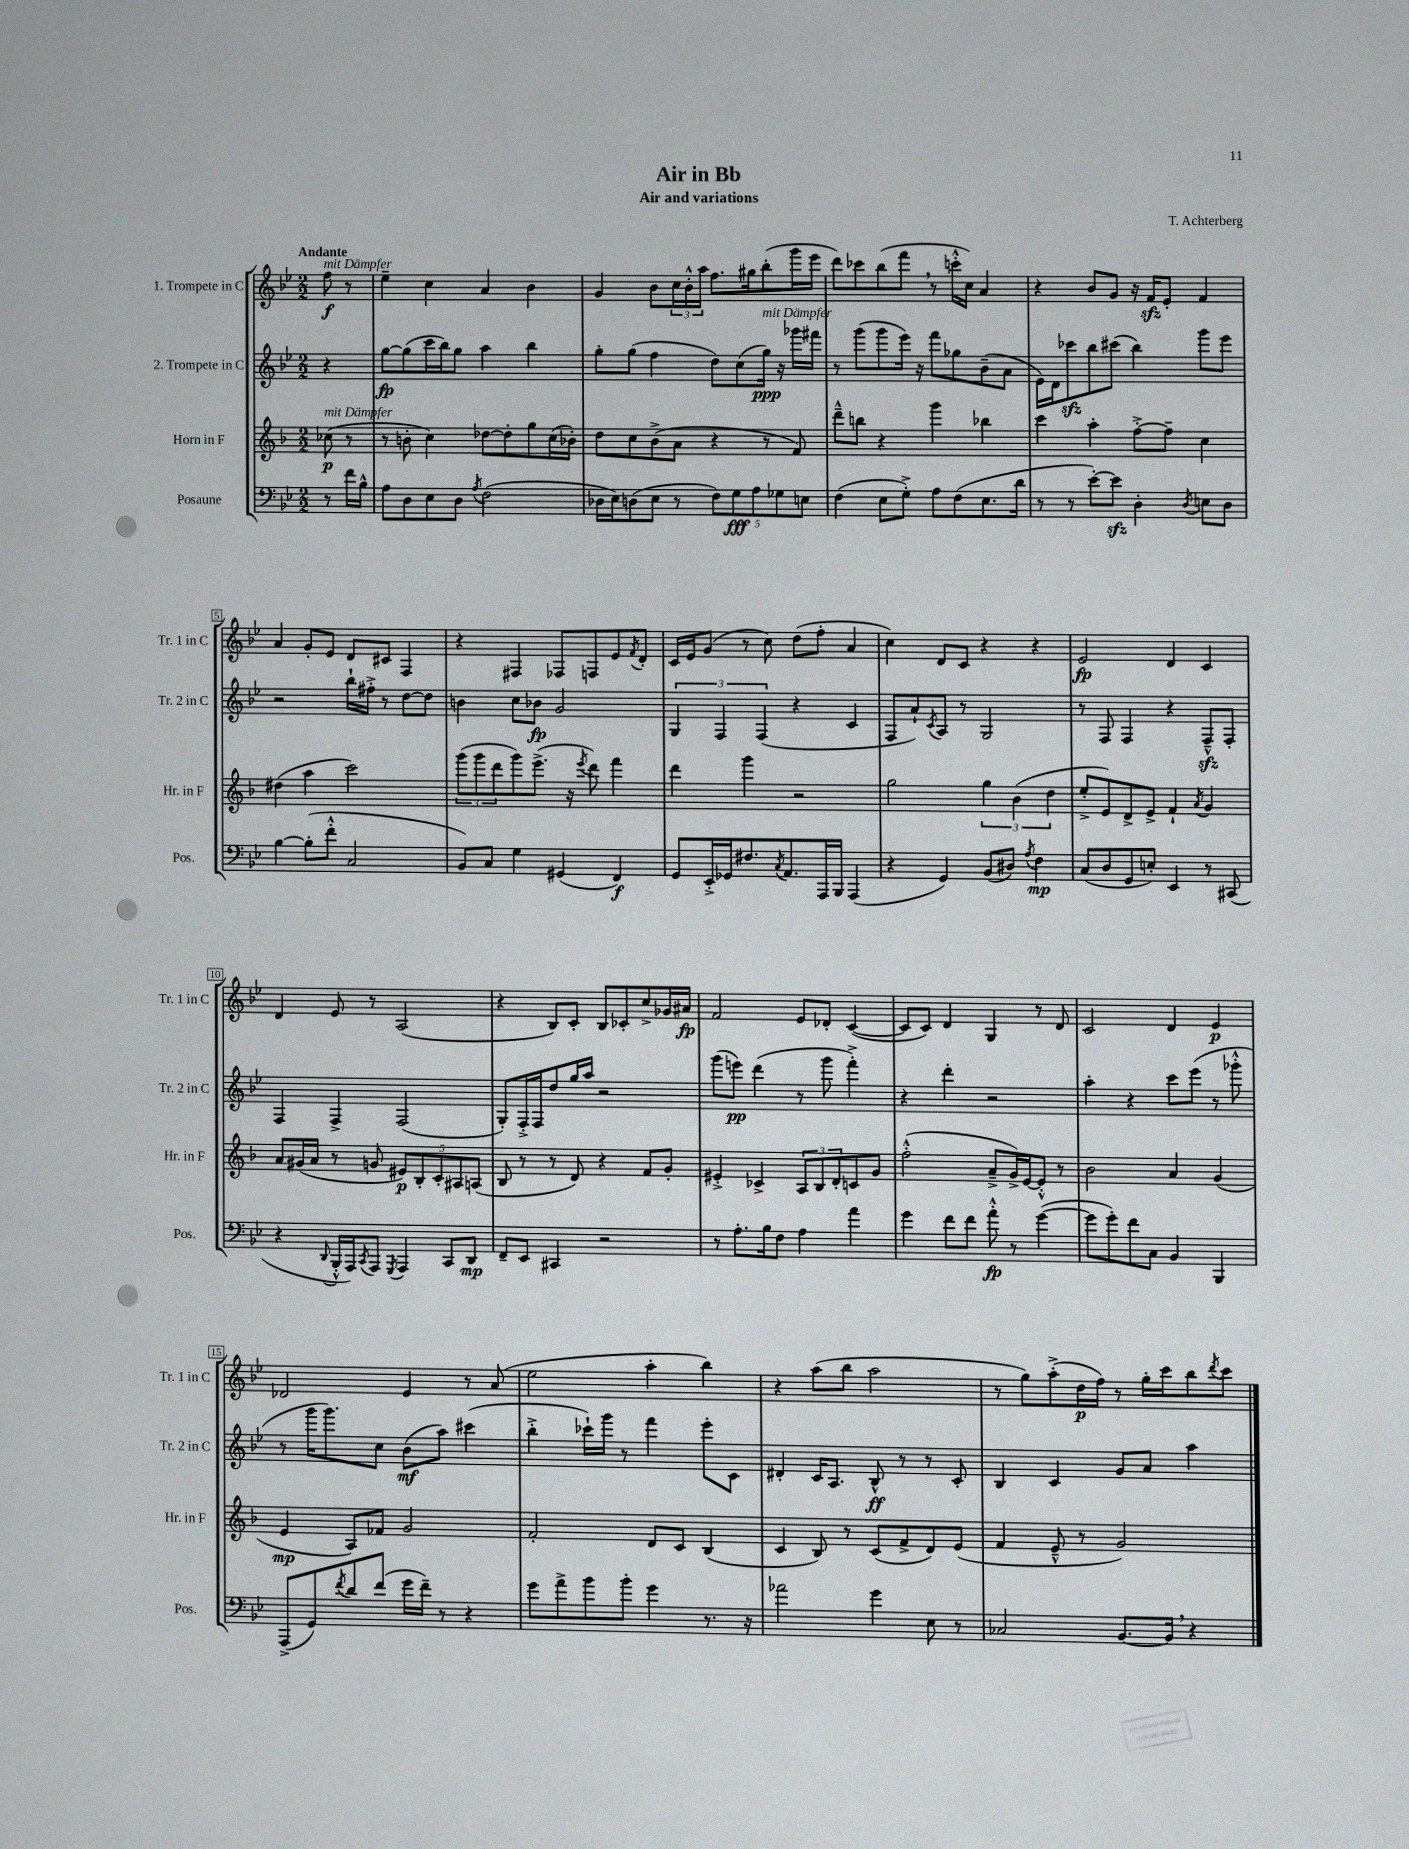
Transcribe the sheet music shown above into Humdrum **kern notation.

**kern	**kern	**kern	**kern
*staff4	*staff3	*staff2	*staff1
*clefF4	*clefG2	*clefG2	*clefG2
*k[b-e-]	*k[b-]	*k[b-e-]	*k[b-e-]
*M2/2	*M2/2	*M2/2	*M2/2
8r	(8cc-	4r	8ff
16f	8r	.	8r
16B-^^	.	.	.
=	=	=	=
8A	8r	[8gg	4ee-~
8D	8b'	(8gg]	.
8E-	4cc)	16ccc	4cc
.	.	16bb-)	.
8D	.	8gg	.
8qA	.	.	.
(2F	[8dd-	4aa	4a
.	8dd-']	.	.
.	8gg	4bb-	4b-
.	(16cc	.	.
.	16b-')	.	.
=	=	=	=
16D-	8dd	8gg'	4g
16E-)	.	.	.
(8D	8cc	(8gg	.
8E-	(8b-^	4ff	8b-
8r	8a	.	24cc
.	.	.	24b-'^^
.	.	.	24aa
10F)	4r	8dd)	8.ff
10G	.	.	.
.	.	(8cc	.
.	.	.	16gg#
10A	.	.	.
.	8r	16gg)	(8bb-'
10G-	.	.	.
.	.	16r	.
.	8f)	16ggg-	16ggg
10E	.	.	.
.	.	16fff#	16eee-
=	=	=	=
(4F	8ddd~^^	8r	8ddd)
.	8bb	(8ggg	8ccc-
8E-	4r	8ggg	(8bb-
8G'^)	.	16eee-)	8fff
.	.	16r	.
8A	4ggg	8fff	8r
(8F	.	8gg-	16ccc'^^
.	.	.	16cc)
8.E-	4bb-	(8b-~	4a
.	.	8a	.
16d	.	.	.
=	=	=	=
8r	4ccc	16e-)	4r
.	.	16d	.
8r	.	8ccc-	.
[8e-')	4aa'	8bb-	8b-
8e-]	.	(8ccc#	8g
4D'	[8ff'^	4bb-)	16r
.	.	.	16f
.	8ff~]	.	8e-'
8qD	.	.	.
8E	4cc	8ggg	4f
8D	.	8eee-	.
=	=	=	=
[4B-	(4dd#	2r	4a
(8B-']	4aa	.	8g'
8f'^^	.	.	8e-
2C	2ccc)	16bb-`	8d
.	.	16ff#'^	.
.	.	8r	8c#
.	.	[8dd	4F
.	.	8dd]	.
=	=	=	=
8BB-)	(12ggg	4b	4r
.	12ggg	.	.
8C	.	.	.
.	12ddd	.	.
4G	8ggg)	8cc	4F#
.	(8.eee^	8b-	.
(4GG#	.	2g	8F-
.	16r	.	.
.	8qeee	.	.
.	8ddd)	.	8F
4FF)	4fff	.	8e-
.	.	.	8qf
.	.	.	8d'
=	=	=	=
8GG	4ddd	6G	16c
.	.	.	16e-
16EE-'^	.	.	(8g
.	.	6F	.
16GG-	.	.	.
8.F#	4ggg	.	8r
.	.	(6F	.
.	.	.	8cc)
8qC	.	.	.
8.AA	.	.	.
.	2r	4r	(8dd
16AAA	.	.	8ff'
16BBB-	.	.	.
(4AAA	.	4c	4a
=	=	=	=
4r	2gg	8F	4cc)
.	.	8a`)	.
.	.	8qc	.
4GG)	.	8A	8d
.	.	8r	8c
(8BB-	6gg	2G	4r
8D#)	.	.	.
.	(6b-	.	.
8qA	.	.	.
4F	.	.	4r
.	6dd	.	.
=	=	=	=
(8C	8ee'^	8r	2e-
8D	8e)	8F	.
8GG	8d^	4F	.
8E')	8e^	.	.
4EE-	4f`	4r	4d
.	8qa	.	.
8r	4g	8F~^^	4c
(8CC#	.	8F'	.
=	=	=	=
4r	8a	4F	4d
.	(16g#	.	.
.	16a	.	.
8qqDD	.	.	.
16BBB-'^^	8r	4F^	8e-
16AAA)	.	.	.
8qCC	.	.	.
8AAA	8g	.	8r
8qGGG	.	.	.
4AAA	10e#)	(2F	(2A
.	10B-'	.	.
.	10c'	.	.
8CC	.	.	.
.	10A#	.	.
8DD	.	.	.
.	(10A	.	.
=	=	=	=
8FF~	8B-	8G')	4r
8EE-	8r	16F'^	.
.	.	16F	.
4CC#	8r	8dd	8B-)
.	8d)	16gg	8c'
.	.	16aa	.
2r	4r	2r	8B-
.	.	.	8c-'
.	8f	.	8cc^
.	8g'	.	16g-
.	.	.	16a#
=	=	=	=
8r	4e#'^	(8ggg	2f
8.A'	.	8eee)	.
.	4c-^	(4ddd	.
16B-	.	.	.
8F	.	.	.
4A	12A	8r	8e-
.	12B-	.	.
.	.	8ggg	8d-'
.	12d'	.	.
4a	8c	4fff'^)	([4c
.	8g	.	.
=	=	=	=
4g	(2ff'^^	4r	8c]
.	.	.	8c)
8f	.	4ddd'	4d
8f	.	.	.
8a'^^	8a~^	2r	4G
8r	16g^)	.	.
.	[16e	.	.
([4g	8e'^^]	.	8r
.	8r	.	8d
=	=	=	=
8g]	2b-	4aa'	2c
8g')	.	.	.
8f	.	4r	.
8C	.	.	.
4BB-	4a	8ccc	4d
.	.	(8eee-	.
4BBB-	(4g	8r	4e-
.	.	8ggg-'^^	.
=	=	=	=
(8AAA^	4e	8r	2d-
8GG)	.	16ggg	.
.	.	8.ggg)	.
8qf	.	.	.
8d	8A)	.	.
(8f	8f-	8cc	.
16g	2g	(8b-	4e-
16f~)	.	.	.
8r	.	8aa)	.
4r	.	(4ccc#	8r
.	.	.	(8a
=	=	=	=
8g	2f'	4bb-'^	2ee-
8a^	.	.	.
8b-	.	16ccc-`)	.
.	.	16ggg	.
8b-'	.	8r	.
4g	8d	4fff	4aa'
.	8c	.	.
8.r	(4B-	8eee-'	4bb-)
.	.	8c	.
16r	.	.	.
=	=	=	=
2a-	4c	4d#'	4r
.	8B-)	16c	(8aa
.	.	8.A	.
.	8r	.	8bb-
4g	(8c	8B-^^	2aa
.	8f^	8r	.
8E-	8d)	8r	.
8r	(8e	8c'	.
=	=	=	=
2C-	4f	4B-	8r
.	.	.	8gg)
.	8e~^^	4c	(8aa'^
.	8r	.	16dd
.	.	.	16ff)
[8.BB-	2g)	8g	8r
.	.	8a	16gg'
16BB-]	.	.	16ccc
4r	.	4aa	8bb-
.	.	.	8qddd
.	.	.	8ccc
==	==	==	==
*-	*-	*-	*-
